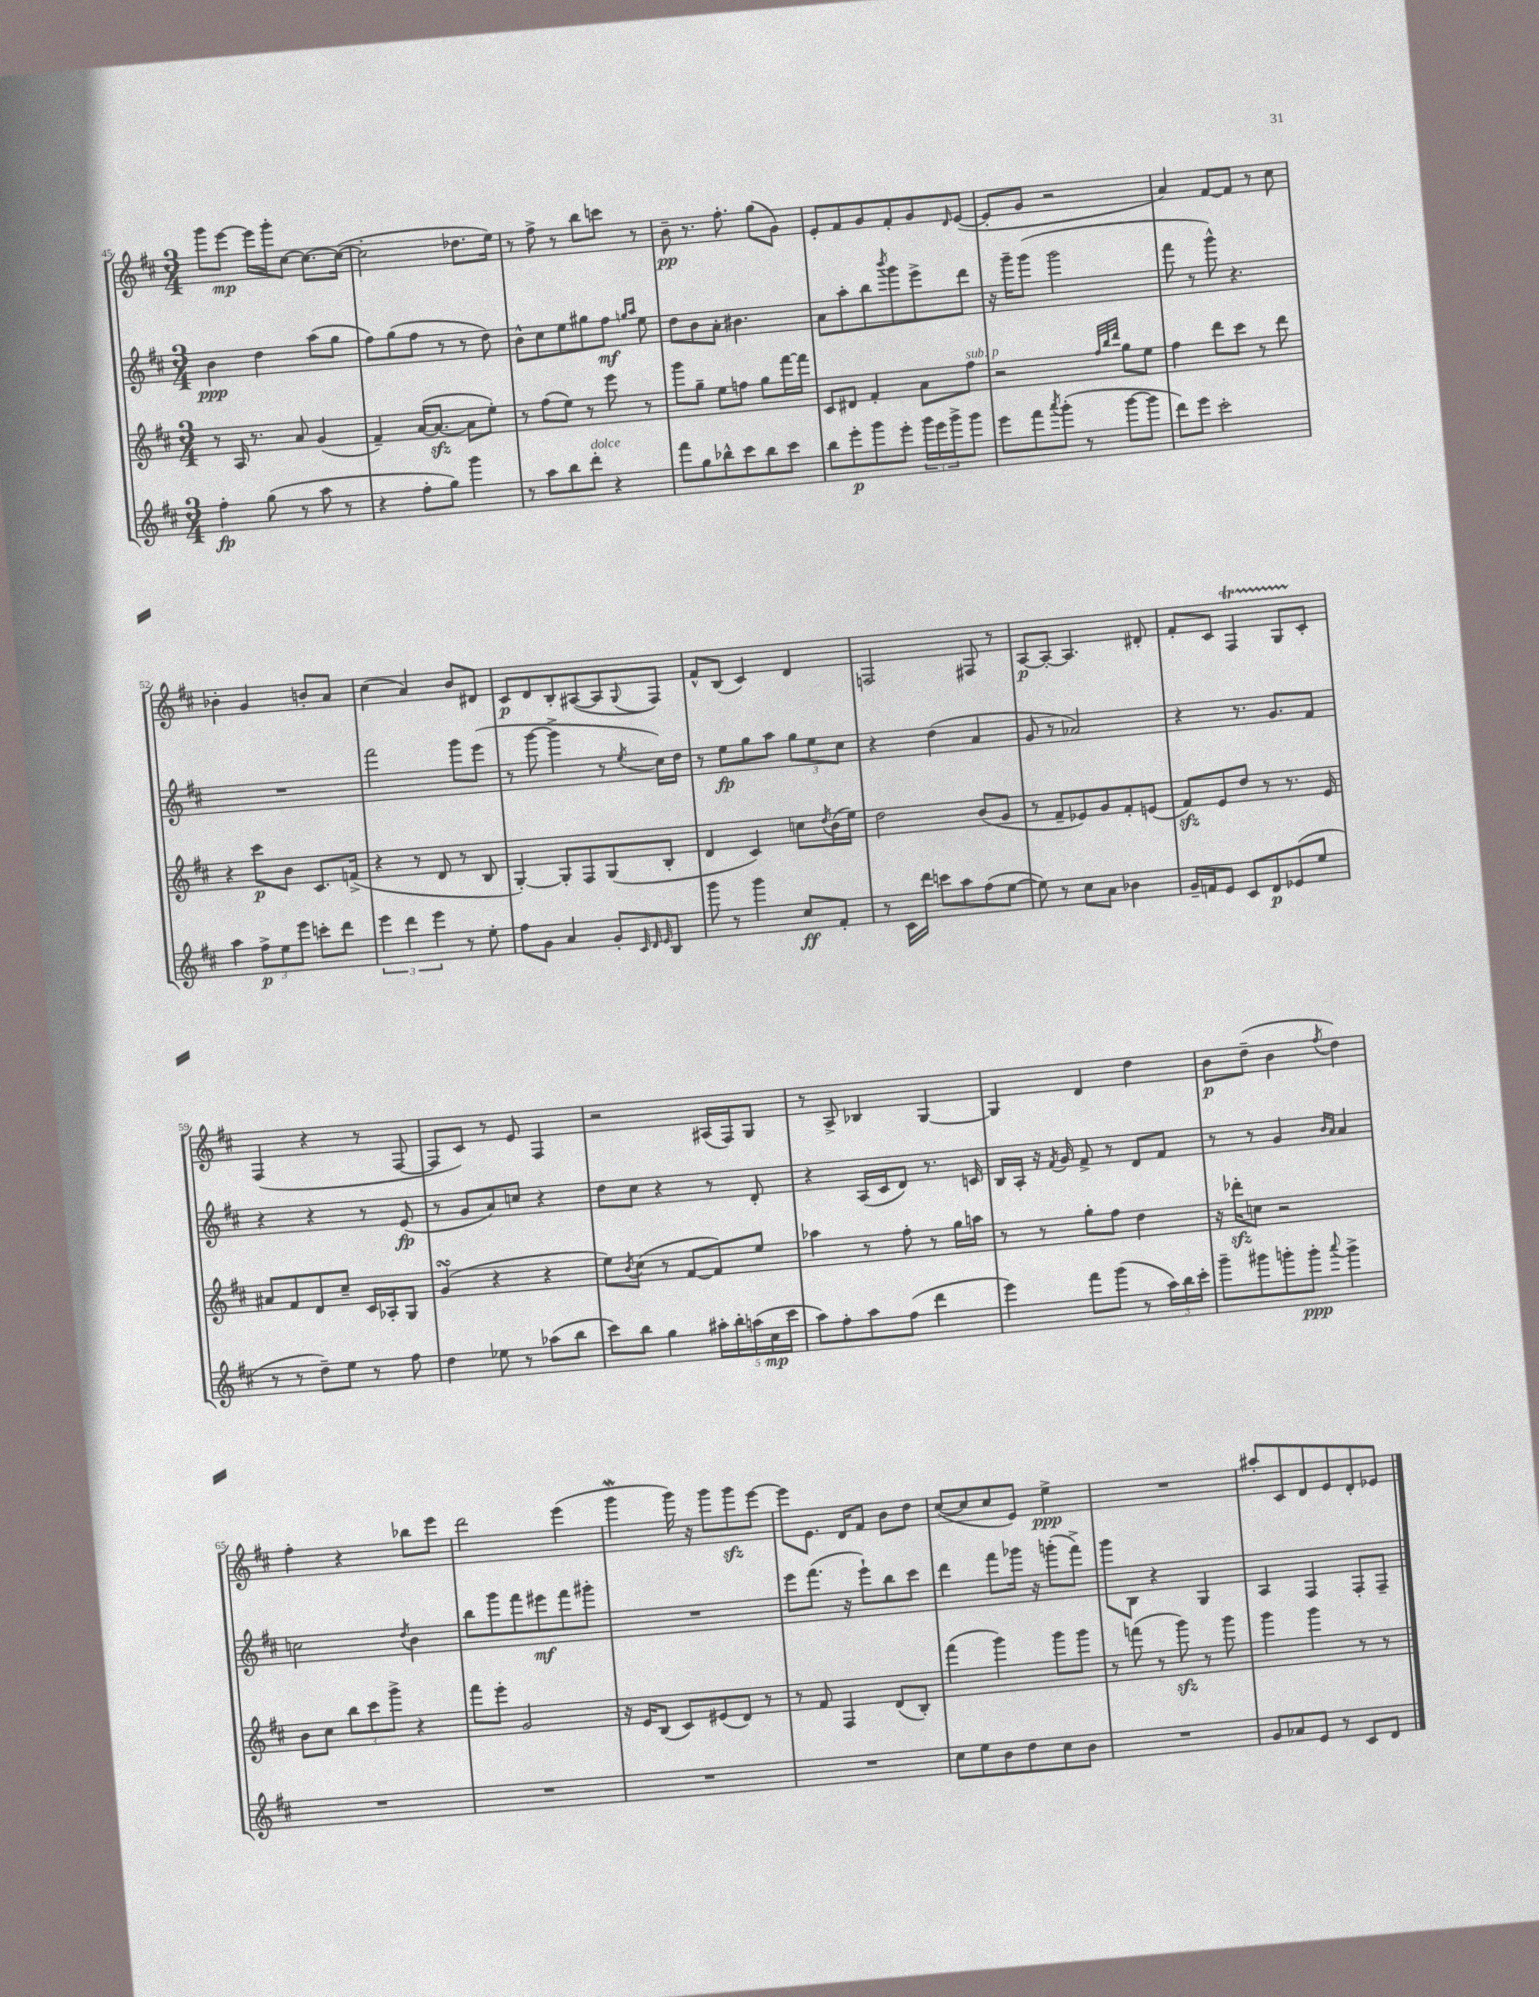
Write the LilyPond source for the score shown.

<<
\new StaffGroup <<
\new Staff = "s0" {
    \clef treble \key d \major \numericTimeSignature \time 3/4
    g'''8 e'''8~\mp e'''16 g'''16-. cis''8~ cis''8.~ cis''16~( |
    cis''2-. des''8. e''16) |
    r8 fis''8-> r8 b''8 c'''8 r8 |
    b'8--\pp r8. fis''8.-. g''8( g'8) |
    e'8-. fis'8 g'8 fis'8-. g'8 \grace { d'16 } e'8~( |
    e'8-. g'8 r2 |
    a'4) fis'8~ fis'8 r8 cis''8 |
    bes'4-. g'4 b'8-. a'8 |
    cis''4( a'4) b'8 dis'8 |
    cis'8\p d'8 b8-. ais8~( ais8 \appoggiatura { g8 } fis8) |
    fis'8-^ b8( cis'4) d'4 |
    f2 fis8 r8 |
    a8~\p a8~-. a4. dis'8-. |
    fis'8-. cis'8 fis4\startTrillSpan g8 cis'8-.\stopTrillSpan |
    fis4( r4 r8 fis8~ |
    fis8 cis'8) r8 e'8 fis4 |
    r2 ais16( fis16) g8 |
    r8 a8-> bes4 g4~ |
    g4 d'4 d''4 |
    b'8\p d''8--( b'4 \acciaccatura { fis''8 } d''4) |
    fis''4-. r4 bes''8 e'''8 |
    d'''2 e'''4( |
    g'''4\mordent g'''16) r16 g'''8 g'''8\sfz e'''8~ |
    e'''8 e'8. d'16 fis'8 b'8 d''8 |
    cis''8~( cis''8 cis''8 e'8) e''4->\ppp |
    R2. |
    ais''8-. cis'8 d'8 e'8 d'8-. ees'8 \bar "|." |
}
\new Staff = "s1" {
    \clef treble \key d \major \numericTimeSignature \time 3/4
    b'4\ppp d''4 a''8( g''8 |
    fis''8) g''8( fis''8 r8 r8 d''8) |
    b'8-^ cis''8 e''8 gis''8 fis''8\mf \grace { g''16 a''16 } e''8 |
    d''8 b'8 a'8-. bis'4. |
    a'8 a''8-. b''8 \acciaccatura { b'''8 } g'''8 e'''8-> d'''8 |
    r16 g'''16-- g'''8( g'''2 |
    fis'''8 r8 g'''8-^) r4. |
    R2. |
    fis'''2 g'''8 e'''8( |
    r8 g'''8~ g'''4-> r8 \acciaccatura { e''8 } cis''16) d''16 |
    r8 e''8\fp g''8 a''8 \tuplet 3/2 { g''8 e''8 cis''8 } |
    r4 d''4( a'4 |
    g'8 r8 aes'2) |
    r4 r8. g'8. fis'8 |
    r4 r4 r8 e'8\fp( |
    r8 g'8 a'8) c''8 r4 |
    d''8 cis''8 r4 r8 d'8-. |
    r4 a16( cis'16 d'8) r8. c'16 |
    b16 a16-. r16 \acciaccatura { fis'8 } g'16 fis'8-> r8 d'8 fis'8 |
    r8 r8 g'4 \grace { b'16 a'16 } a'4 |
    c''2 \acciaccatura { d''8 } b'4 |
    b''8 g'''8 fis'''8 eis'''8\mf fis'''8 gis'''8-. |
    R2. |
    e'''8 fis'''8.( r16 e'''8-!) b''8 cis'''8 |
    d'''4 fis'''8 ges'''16 r16 g'''8-.( fis'''8->) |
    g'''8 b8 r4 g4 |
    a4 fis4 fis8-. fis8-- \bar "|." |
}
\new Staff = "s2" {
    \clef treble \key d \major \numericTimeSignature \time 3/4
    r8 a16 r8. a'8 g'4( |
    fis'4--) a'16~( a'8.~\sfz a'8 e''8-.) |
    r8 fis''8( e''8) r8 e'''8 r8 |
    g'''8 g''8-- e''8 f''8 g''8 fis'''16~ fis'''16 |
    cis'8 dis'8 fis'4-. a'8 fis''8^\markup { \italic "sub. p" } |
    r2 \grace { fis''32 b''32 d'''32 } g''8 e''8 |
    fis''4 d'''8 cis'''8 r8 d'''8 |
    r4 cis'''8\p b'8 cis'8. f'16->( |
    r4 r8 d'8 r8 b8 |
    g4~-.) g8-. fis8 g8( b8-. |
    d'4 cis'4) c''8 \acciaccatura { d''8 } b'16( e''16) |
    d''2 b'8( g'8 |
    r8 fis'8-- ees'8) g'8 fis'8-. e'8( |
    fis'8\sfz) e'8 d''8 r8 r8. e'16 |
    ais'8 fis'8 d'8 cis''8-- cis'16 aes16-. g8 |
    g'4\turn( r4 r4 |
    e''8) \acciaccatura { b'8 } cis''8( r8 fis'8~ fis'8) e''8 |
    aes''4 r8 fis''8-. r8 g''16 a''16 |
    r8 r8 g''8-. fis''8 d''4 |
    r16 des'''16-.\sfz c''8 r2 |
    b'8 cis''8 \tuplet 3/2 { b''8 cis'''8 g'''8-> } r4 |
    fis'''8 e'''8-. g'2 |
    r16 e'16 b8( cis'8) eis'8( d'8) r8 |
    r8 fis'8 fis4 d'8( b8-.) |
    fis'''4( g'''4) g'''8 g'''8 |
    r8 f'''8( r8 g'''8\sfz) r8 g'''8 |
    g'''4 g'''4 r8 r8 \bar "|." |
}
\new Staff = "s3" {
    \clef treble \key d \major \numericTimeSignature \time 3/4
    fis''4-.\fp g''8( r8 a''8 r8 |
    r4 fis''8-. g''8) g'''4 |
    r8 a''8 b''8 d'''8-.^\markup { \italic "dolce" } r4 |
    fis'''8 g''8 bes''8-^ cis'''8 bes''8 cis'''8 |
    b''8 e'''8-.\p g'''8 e'''8-. \tuplet 3/2 { g'''16 e'''16 g'''16-> } g'''8 |
    e'''8 fis'''8 \acciaccatura { a'''8 } g'''8-.( r8 g'''8~ g'''8 |
    d'''8) e'''8 cis'''2-. |
    a''4 \tuplet 3/2 { fis''8->\p e''8 e'''8 } c'''8-. d'''8 |
    \tuplet 3/2 { e'''4 d'''4 e'''4 } r8 e''8-. |
    fis''8 g'8 a'4 g'8-. \grace { cis'32 d'32 e'32 } b8 |
    g'''8 r8 g'''4 cis''8\ff fis'8-. |
    r8 cis'16 d'''16 c'''8 a''8 fis''8( e''8~ |
    e''8) r8 cis''8 a'8 bes'4 |
    g'16-- f'16 e'8 cis'8 d'8\p ees'8( e''8 |
    r8 r8 d''8--) e''8 r8 fis''8 |
    d''4 ees''8 r8 aes''8( b''8 |
    cis'''8) b''8 g''4 \tuplet 5/4 { ais''16-. b''16-. a''16( cis''16\mp cis'''16 } |
    a''8) fis''8-. a''8 fis''8( d'''4 |
    e'''4) fis'''8 g'''8( r8 \tuplet 3/2 { a''16) b''16 cis'''16-. } |
    g'''8-- gis'''8 g'''8-. g'''8-.\ppp \appoggiatura { a'''8 } g'''4-> |
    R2. |
    R2. |
    R2. |
    R2. |
    cis''8 e''8 b'8 d''8 cis''8 b'8 |
    R2. |
    g'8 aes'8 e'8 r8 cis'8 d'8 \bar "|." |
}
>>
>>
\layout { \context { \Score currentBarNumber = #45 } }
